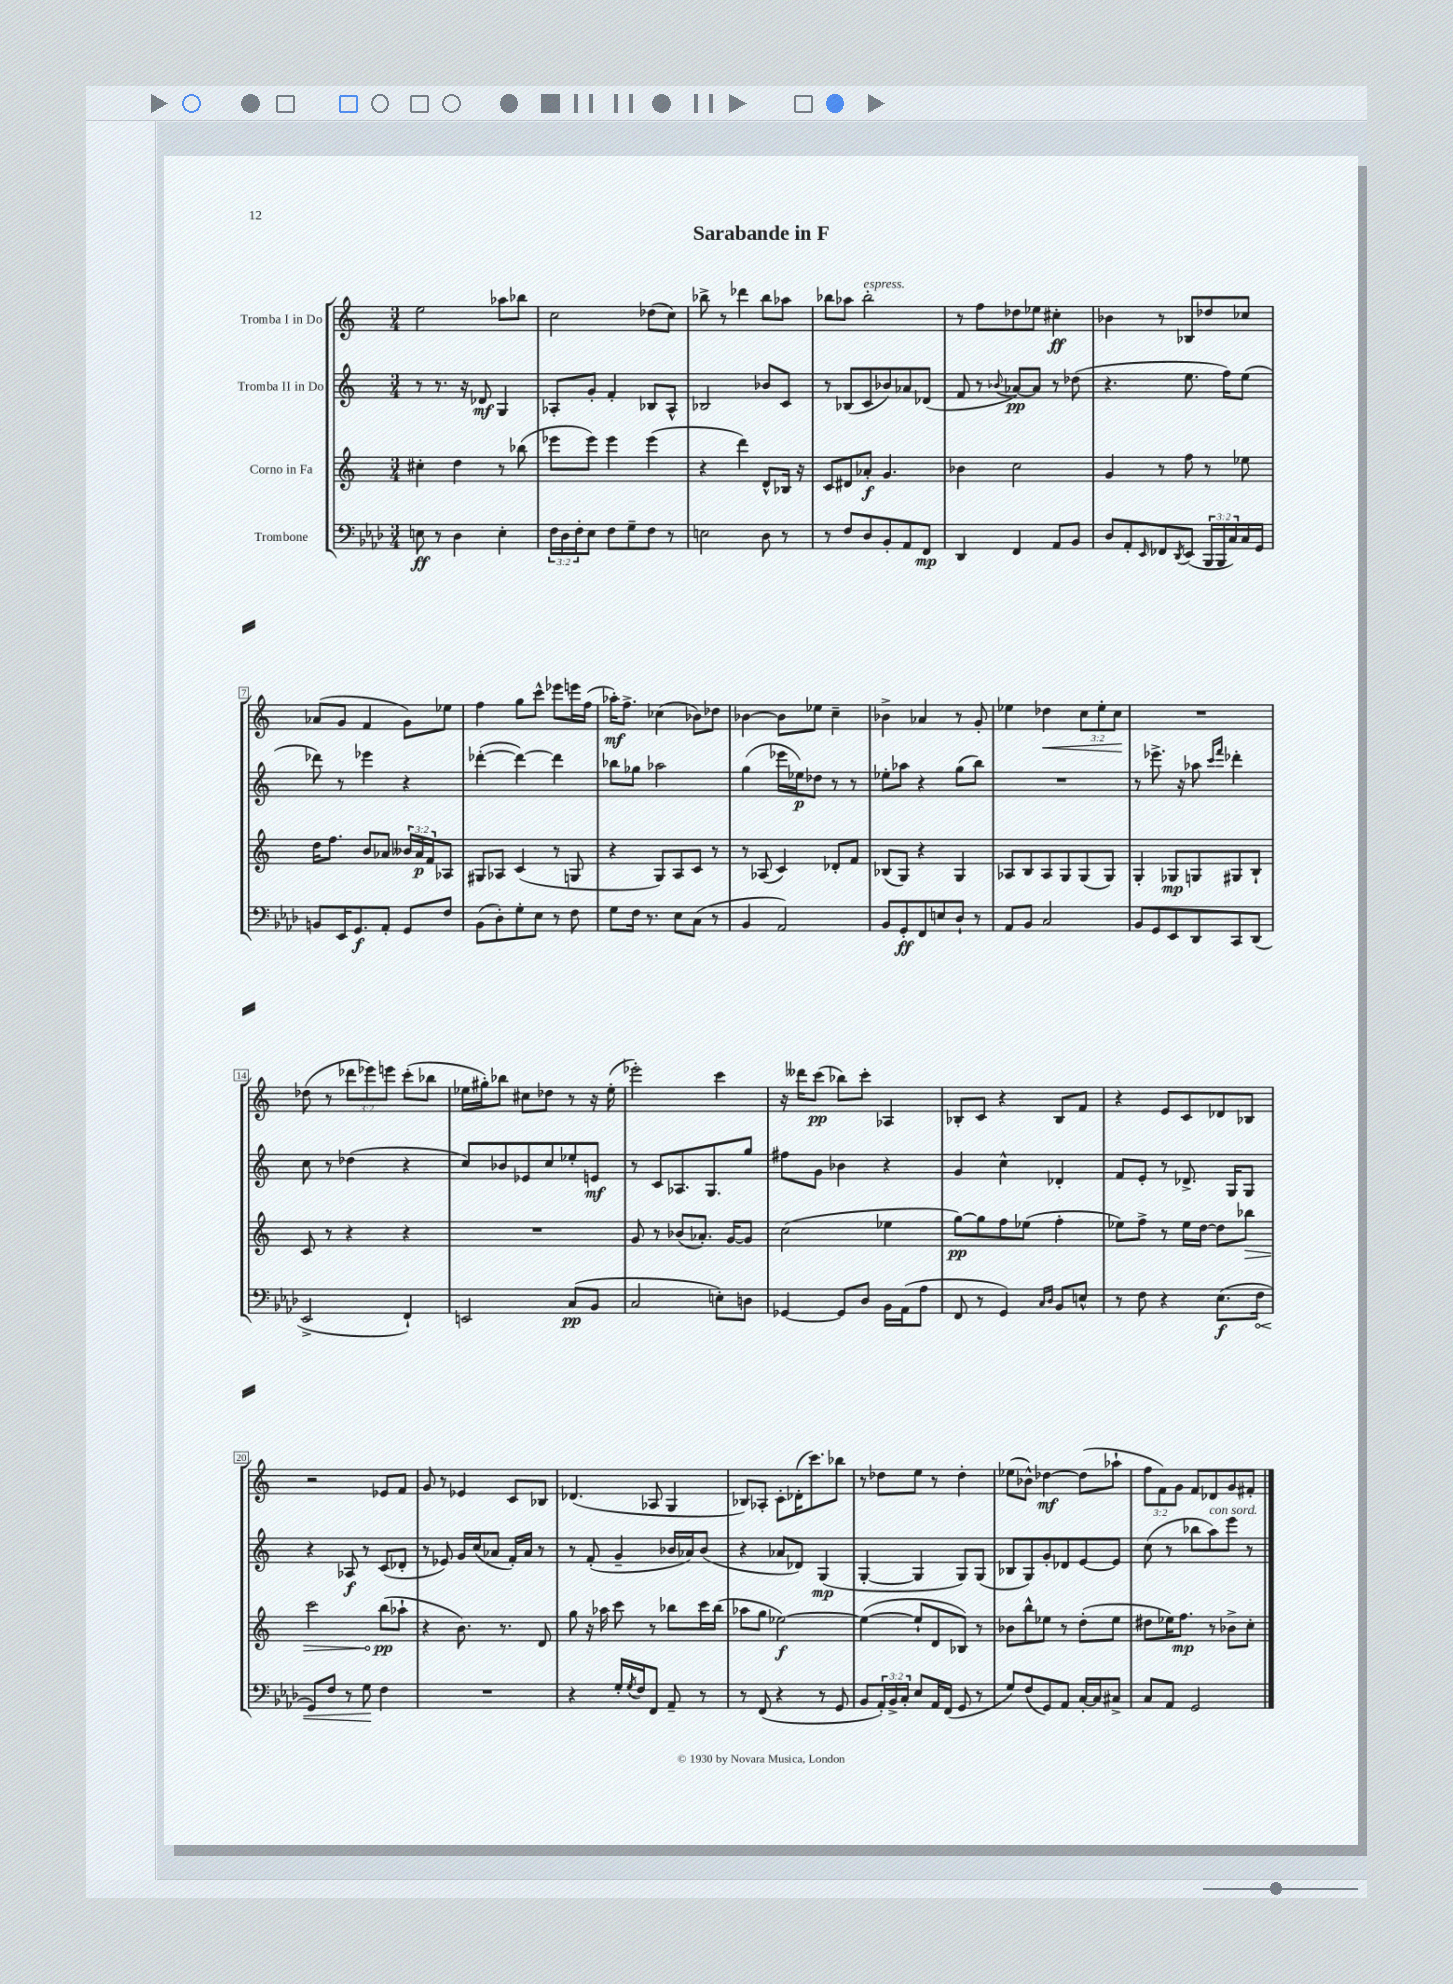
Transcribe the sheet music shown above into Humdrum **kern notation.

**kern	**kern	**kern	**kern
*staff4	*staff3	*staff2	*staff1
*clefF4	*clefG2	*clefG2	*clefG2
*k[b-e-a-d-]	*k[]	*k[]	*k[]
*M3/4	*M3/4	*M3/4	*M3/4
8E	4cc#'	8r	2ee
8r	.	8.r	.
4D-	4dd	.	.
.	.	16r	.
.	.	8d-	.
4E'	8r	4G	8aa-
.	(8bb-	.	8bb-
=	=	=	=
24F	8eee-	8A-'	2cc
24D-	.	.	.
24F'	.	.	.
8E-	8eee-)	8g'	.
8F	4eee-	4f'	.
8G~	.	.	.
8F	(4eee-	8B-	(8dd-
8r	.	8A-^^	8cc)
=	=	=	=
2E	4r	2B-	8bb-^
.	.	.	8r
.	4ddd)	.	4ddd-
8D-	8d^^	8b-	8bb-
8r	16B-	8c	8aa-
.	16r	.	.
=	=	=	=
8r	8c	8r	8bb-
8F	8d#	(8B-	8aa-
8D-	8a-'	8c	2bb-'
8BB-'	4.g	8b-)	.
8AA-	.	8a-	.
8FF	.	(8d-	.
=	=	=	=
4DD-	4b-	8f	8r
.	.	8r	8ff
.	.	8qqb-	.
4FF	2cc	[8a-)	8dd-
.	.	8a-]	8ee-
8AA-	.	8r	4cc#'
8BB-	.	(8dd-	.
=	=	=	=
8D-	4g	4.r	4b-
8AA-'	.	.	.
16qqEE-	.	.	.
8FF-	8r	.	8r
8qDD-	.	.	.
(8EE-	8ff	8.ee	8B-
24BBB-	8r	.	8dd-
24BBB-	.	.	.
.	.	16ff)	.
24C)	.	.	.
16C	8ee-	(8ee	8cc-
16GG	.	.	.
=	=	=	=
8BB	16dd	8ddd-)	(8a-
.	8.ff	.	.
16EE-	.	8r	8g
8.GG	.	.	.
.	8b	4eee-	4f
8AA-'	8a-	.	.
8GG	24b--	4r	8g)
.	24a-	.	.
.	24f	.	.
8F	8A-	.	8ee-
=	=	=	=
(8BB-	8G#	([4ddd-'	4ff
8D-')	8A-	.	.
8G'	(4c	4ddd-_)	8gg
8E-	.	.	8ccc^^
8r	8r	4ddd-]	8eee-
8F	8G	.	16eee
.	.	.	(16ff
=	=	=	=
8G	4r	8bb-	16aa-')
.	.	.	8.ff^
16F	.	8gg-	.
8.r	.	.	.
.	8G)	2aa-	(4cc-
8E-	8A	.	.
(8C	8c	.	8b-)
8r	8r	.	8dd-
=	=	=	=
4BB-	8r	(4gg	[4b-
.	(8A-	.	.
2AA-)	4c)	16eee-	8b-]
.	.	16ee-)	.
.	.	8dd-	8ee-
.	8d-'	8r	4cc~
.	8f	8r	.
=	=	=	=
8BB-	(8B-	8ee-'	4b-^
8GG'	8G)	8aa-	.
8FF	4r	4r	4a-
8E	.	.	.
8D-`	4G	(8gg	8r
8r	.	8bb)	8g'
=	=	=	=
8AA-	8A-	2.r	4ee-
8BB-	8B	.	.
2C	8A-	.	4dd-
.	8G	.	.
.	(8G	.	12cc
.	.	.	12ee-'
.	8G)	.	.
.	.	.	12cc
=	=	=	=
8BB-	4G'	8r	2.r
8GG	.	8.eee-^	.
8EE-	8G-	.	.
.	.	16r	.
8DD-	8G	8aa-	.
.	.	16qqccc	.
.	.	16qqfff	.
8CC	8G#	4ddd-'	.
(8DD-	8B`	.	.
=	=	=	=
2EE-^	8c	8cc	(8dd-
.	8r	8r	8r
.	4r	(4dd-	12ddd-
.	.	.	12eee-)
.	.	.	12eee
4FF`)	4r	4r	(8ccc'
.	.	.	8bb-
=	=	=	=
2EE	2.r	8cc)	16ee-
.	.	.	16gg#')
.	.	8b-	8bb-
.	.	8e-	8cc#
.	.	8cc	8dd-
(8C	.	8ee-'	8r
8BB-	.	8e	16r
.	.	.	(16ee-'
=	=	=	=
2C	8g	8r	2eee-')
.	8r	8c	.
.	(8b-	8.A-	.
.	8.a-')	.	.
.	.	8.G	.
8E')	.	.	4ccc
.	[16g	.	.
8D	8g]	8gg	.
=	=	=	=
[4GG-	(2cc	8ff#	16r
.	.	.	16ddd--
.	.	8g	(8ccc
8GG-]	.	4b-	8bb-)
8D-	.	.	8ccc'
16BB-	4ee-	4r	4A-
(16AA-	.	.	.
8A-	.	.	.
=	=	=	=
8FF	[8gg)	4g	8B-'
8r	8gg]	.	8c
4GG)	8ff	4cc^^	4r
.	(8ee-	.	.
16qqC	.	.	.
16qqD-	.	.	.
8BB-	4ff'	4d-'	8B-
8E^^	.	.	8f
=	=	=	=
8r	8ee-)	8f	4r
8F	8ff^	8e'	.
4r	8r	8r	8e
.	16ee-	8.d-^	8c
.	[16dd	.	.
(8.E-	8dd]	.	8d-
.	.	16G	.
.	8bb-	8G	8B-
16F	.	.	.
=	=	=	=
8GG)	2ccc	4r	2r
8F	.	.	.
8r	.	8A-	.
8G	.	8r	.
4F	(8bb	(8c	8e-
.	8aa-`	8d-'	8f
=	=	=	=
2.r	4r	8r	8g
.	.	8e-)	8r
.	8.b)	16g	4e-
.	.	(16cc	.
.	.	8a-	.
.	8.r	.	.
.	.	16f')	8c
.	.	16a-	.
.	8d	8r	8B-
=	=	=	=
4r	8gg	8r	(4.d-
.	16r	(8f'	.
.	16aa-	.	.
16G'	8ccc	4g~	.
8qG	.	.	.
16F	.	.	.
8FF	8r	.	8A-
8AA-~	8bb-	16b-	4G
.	.	16a-)	.
8r	16ccc	(8b-	.
.	(16bb-	.	.
=	=	=	=
8r	8aa-	4r	8B-)
(8FF	8gg	.	8A-'
4r	[2ee-)	8a-	8c'
.	.	8d-)	(16d-'
.	.	.	8.ccc)
8r	.	(4G	.
8GG	.	.	8bb-
=	=	=	=
8BB-	(4ee-_	[4G'	8r
24AA-')	.	.	8dd-
24BB-^	.	.	.
24C'	.	.	.
8E-	8ee-`]	4G]	8ee
16AA-	8d	.	8r
(16FF	.	.	.
8GG	8B-)	8G)	4dd-'
8r	8r	(8G	.
=	=	=	=
8G)	8b-	8B-	(8ee-
(8F	8bb^^	8G)	8b-^^)
8GG)	8ee-	8g'	[4dd-
8AA-	8r	8d-	.
[16C'	(8dd'	[8e	(8dd-]
16C]	.	.	.
8C#^	8ee-	8e]	8aa-`
=	=	=	=
8C	8dd#	(8cc	12ff
.	.	.	12f)
8AA-	16ee-)	8r	.
.	.	.	12g
.	8.ff	.	.
2GG	.	8bb-	8f
.	8r	8aa)	8d-
.	8b-^	8eee	8g
.	8cc'	8r	8f#'
==	==	==	==
*-	*-	*-	*-
